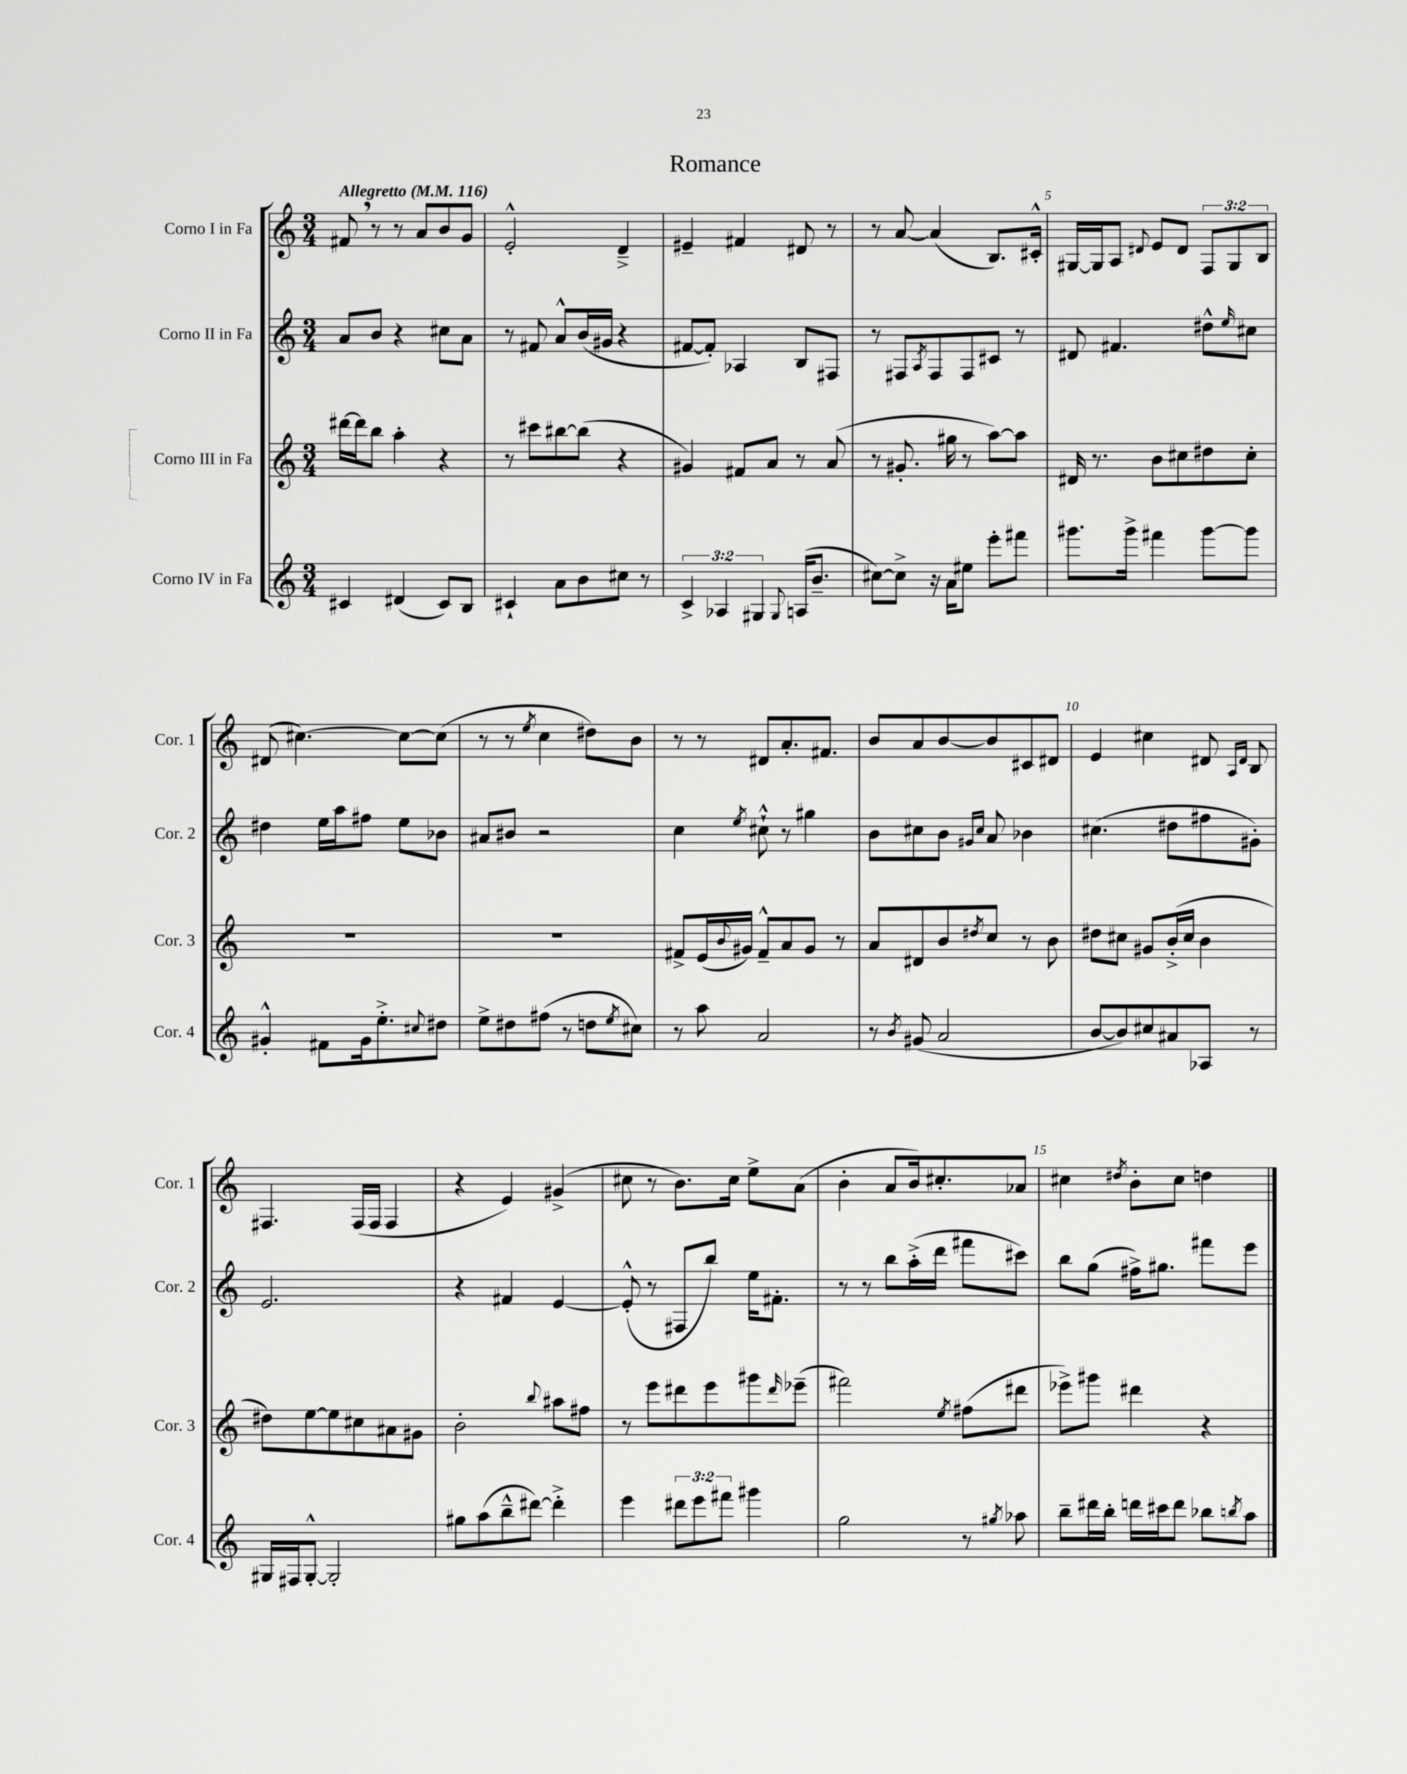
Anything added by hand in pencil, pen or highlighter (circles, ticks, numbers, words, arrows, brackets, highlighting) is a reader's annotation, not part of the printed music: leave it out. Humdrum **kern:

**kern	**kern	**kern	**kern
*staff4	*staff3	*staff2	*staff1
*clefG2	*clefG2	*clefG2	*clefG2
*k[]	*k[]	*k[]	*k[]
*M3/4	*M3/4	*M3/4	*M3/4
*MM116	*MM116	*MM116	*MM116
4c#	[16ddd#	8a	8f#
.	16ddd#]	.	.
.	8bb	8b	8r
(4d#	4aa'	4r	8r
.	.	.	8a
8c#)	4r	8cc#	8b
8B	.	8a	8g
=	=	=	=
4c#`	8r	8r	2e'^^
.	8ccc#	8f#	.
8a	[8bb#	8a^^	.
8b	(8bb#]	(16b	.
.	.	16g#	.
8cc#	4r	4r	4d~^
8r	.	.	.
=	=	=	=
6c^	4g#)	[8f#	4e#~
.	.	8f#'])	.
6A-	.	.	.
.	8f#	4A-	4f#
6G#	.	.	.
.	8a	.	.
8qqG#	.	.	.
(16A	8r	8B	8d#
8.b~	.	.	.
.	(8a	8F#	8r
=	=	=	=
[8cc#)	8r	8r	8r
8cc#^]	8.g#'	8F#	[8a
.	.	8qA	.
16r	.	8F#	(4a]
16a	16gg#	.	.
8ee#	8r	8F#	.
8eee'	[8aa)	8c#	8.B)
8fff#	8aa]	8r	.
.	.	.	16c#'^^
=	=	=	=
8.ggg#	16d#	8d#	[16G#
.	8.r	.	16G#]
.	.	4.f#	8A
16ggg#^	.	.	.
.	.	.	8qqd#
4fff#	8b	.	8e
.	8cc#	.	8d#
[8ggg#	8dd#	8dd#^^	12F
.	.	.	12G#
.	.	16qqee	.
8ggg#]	8cc#'	8cc#	.
.	.	.	12B
=	=	=	=
4g#'^^	2.r	4dd#	(8d#
.	.	.	[4.cc#)
8f#	.	16ee	.
.	.	16aa	.
16g#	.	8ff#	.
8.ee'^	.	.	.
.	.	8ee	8cc#_
8qqcc#	.	.	.
8dd#	.	8b-	(8cc#]
=	=	=	=
8ee^	2.r	8a#	8r
8dd#	.	8b#	8r
.	.	.	8qee
(8ff#	.	2r	4cc
8r	.	.	.
8dd	.	.	8dd#)
8qee	.	.	.
8cc#)	.	.	8b
=	=	=	=
8r	8f#^	4cc	8r
8aa	(16e	.	8r
.	8qqb	.	.
.	16g#)	.	.
.	.	8qee	.
2a	8f#~^^	8cc#`^^	8d#
.	8a	8r	8.a'
.	8g#	4gg#	.
.	.	.	8.f#
.	8r	.	.
=	=	=	=
8r	8a	8b	8b
8qb	.	.	.
(8g#	8d#	8cc#	8a
2a	8b	8b	[8b
.	.	16qqg#	.
.	8qdd#	16qqcc#	.
.	8cc	8a	8b]
.	8r	4b-	8c#
.	8b	.	8d#
=	=	=	=
[8b	8dd#	(4.cc#	4e
8b])	8cc#	.	.
8cc#	8g#	.	4cc#
8a#	(16b'^	8dd#	.
.	16cc#	.	.
8A-	4b	8ff#	8d#
.	.	.	16qqA
.	.	.	16qqd#
8r	.	8g#')	8B
=	=	=	=
16G#	8dd#)	2.e	4.F#
16F#	.	.	.
[8G#'^^	[8ee	.	.
2G#']	8ee]	.	.
.	8cc#	.	(16F#
.	.	.	16F#
.	8a#	.	4F#
.	8g#	.	.
=	=	=	=
8gg#	2b'	4r	4r
(8aa	.	.	.
8bb~^^	.	4f#	4e)
[8ddd#)	.	.	.
.	8qqbb	.	.
4ddd#'^]	8aa#	[4e	(4g#^
.	8ff#	.	.
=	=	=	=
4eee	8r	(8e'^^]	8cc#
.	8eee	8r	8r
12ddd#	8ddd#	8F#	8.b)
12eee	.	.	.
.	8eee	8bb)	.
12fff#	.	.	.
.	.	.	16cc#
4ggg#	8ggg#	16ee	8ee^
.	.	8.f#'	.
.	16qqddd#	.	.
.	(8eee-~	.	(8a
=	=	=	=
2gg	2fff#)	8r	4b'
.	.	8r	.
.	.	8bb	8a
.	.	(16aa'^	16b)
.	.	16ddd	8.cc#'
.	8qee	.	.
8r	(8ff#	8fff#	.
8qgg#	.	.	.
8aa-	8ddd#	8ccc#)	8a-
=	=	=	=
8bb~	8eee-^)	8bb	4cc#
16ddd#	8ggg#	(8gg	.
16bb'	.	.	.
.	.	.	8qdd#
16ddd	4ddd#	16ff#^)	8b'
16ccc#	.	8.gg#	.
8ddd	.	.	8cc#
8bb-	4r	8fff#	4dd
8qbb	.	.	.
8aa	.	8eee	.
==	==	==	==
*-	*-	*-	*-
